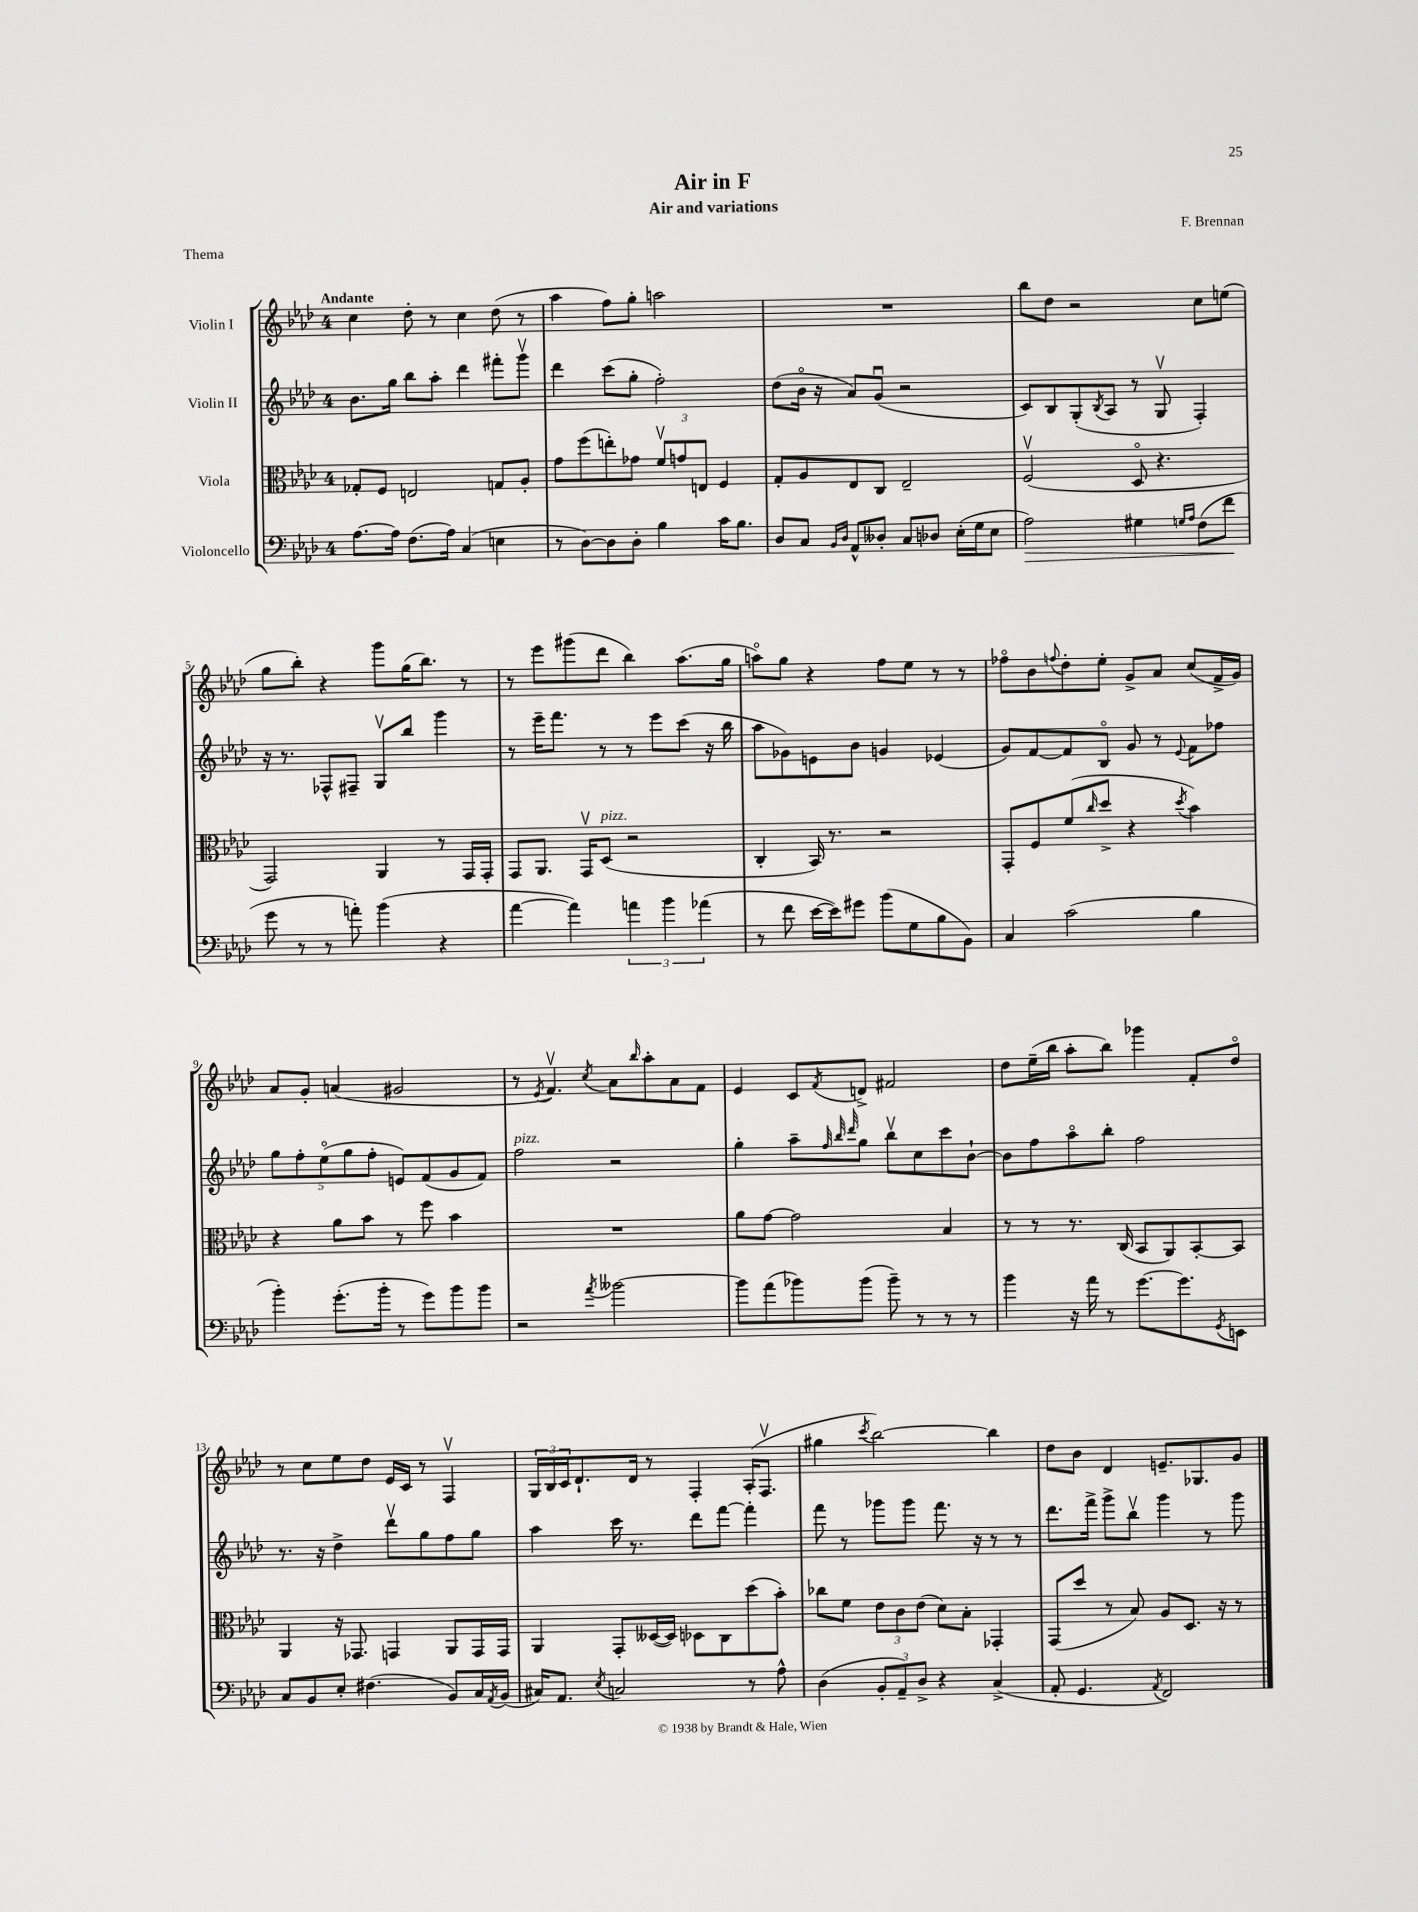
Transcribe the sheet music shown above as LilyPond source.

\header { title = "Air in F" composer = "F. Brennan" subtitle = "Air and variations" piece = "Thema" }
<<
\new StaffGroup <<
\new Staff = "s0" \with { instrumentName = "Violin I" } {
    \clef treble \key aes \major \once \override Staff.TimeSignature.style = #'single-digit \time 4/4 \tempo "Andante"
    c''4 des''8-. r8 c''4 des''8( r8 |
    aes''4 f''8) g''8-. a''2 |
    R1 |
    bes''8 des''8 r2 c''8 e''8( |
    g''8 bes''8-.) r4 g'''8 g''16( bes''8.) r8 |
    r8 ees'''8 gis'''8( des'''8 bes''4) aes''8.( g''16 |
    a''8\flageolet) g''8 r4 f''8 ees''8 r8 r8 |
    fes''8\flageolet bes'8 \appoggiatura { f''8 } des''8-. ees''8-. g'8-> aes'8 c''8( f'16-> g'16) |
    aes'8 g'8-. a'4( gis'2 |
    r8 \acciaccatura { ees'8 } f'4.\upbow) \acciaccatura { c''8 } aes'8 \grace { bes''16 } aes''8-. aes'8 f'8 |
    ees'4 c'8 \acciaccatura { f'8 } d'8-> fis'2 |
    des''8 ees''16--( bes''16 aes''8-. bes''8) ges'''4 f'8-. des''8\flageolet |
    r8 c''8 ees''8 des''8 ees'16 c'16 r8 f4\upbow |
    \tuplet 3/2 { g16 bes16 c'16 } des'8.-! des'16 r8 f4-. aes16-.( f8.\upbow |
    gis''4 \acciaccatura { c'''8 } bes''2~) bes''4 |
    des''8 bes'8 des'4 e'8.-- ges8. g'8 \bar "|." |
}
\new Staff = "s1" \with { instrumentName = "Violin II" } {
    \clef treble \key aes \major \once \override Staff.TimeSignature.style = #'single-digit \time 4/4
    bes'8. g''16 bes''8 aes''8-. des'''4 fis'''8-. g'''8\upbow |
    des'''4 c'''8( g''8-. f''2-.) |
    des''8( bes'16\flageolet r16 aes'8) g'8\downbow( r2 |
    c'8) bes8 g8-.( \acciaccatura { bes8 } aes8 r8 g8\upbow f4-.) |
    r16 r8. fes8-^ fis8-- g8\upbow bes''8 g'''4 |
    r8 ees'''16-- f'''8. r8 r8 ees'''8 c'''8( r16 bes''16 |
    aes''8 ges'8) e'8 bes'8 g'4 ees'4( |
    g'8) f'8~ f'8 bes8\flageolet g'8 r8 \appoggiatura { ees'8 } f'8 fes''8 |
    \tuplet 5/4 { g''8 f''8-. ees''8\flageolet( g''8 f''8-. } e'8) f'8( g'8 f'8) |
    f''2^\markup { \italic "pizz." } r2 |
    g''4-. aes''8-- \grace { f''32 bes''32 des'''32 } g''8 bes''8\upbow c''8 c'''8 bes'8~-! |
    bes'8 f''8 aes''8\flageolet bes''8-. f''2 |
    r8. r16 des''4-> des'''8\upbow g''8 f''8 g''8 |
    aes''4 c'''16 r8. des'''8 f'''8~ f'''4-. |
    f'''8 r8 ges'''8 ges'''8 f'''8. r16 r8 r8 |
    des'''8. f'''16-> g'''8-> bes''8\upbow g'''4 r8 g'''8 \bar "|." |
}
\new Staff = "s2" \with { instrumentName = "Viola" } {
    \clef alto \key aes \major \once \override Staff.TimeSignature.style = #'single-digit \time 4/4
    ges8-. f8 e2 g8 aes8-. |
    g'8 f''8( e''8-.) ges'8 \tuplet 3/2 { f'8\upbow g'8 e8 } f4 |
    g8-. aes8 ees8 c8 ees2-- |
    f2\upbow( des8\flageolet r4. |
    g,2) aes,4 r8 g,16 g,16-. |
    g,8 aes,8. g,16\upbow des8^\markup { \italic "pizz." }( r2 |
    c4-. bes,16) r8. r2 |
    g,8-. f8 f'8( \grace { c''16 } des''8-> r4 \acciaccatura { des''8 } bes'4) |
    r4 aes'8 bes'8 r8 f''8 bes'4 |
    R1 |
    aes'8 g'8~ g'2 bes4 |
    r8 r8 r8. c16( bes,8 aes,8) bes,8~-. bes,8 |
    aes,4 r16 ges,8. g,4 aes,8 g,16 g,16 |
    aes,4 g,8-. deses16~( deses16) des8 c8 des''8( bes'8-.) |
    ces''8 f'8 \tuplet 3/2 { ees'8 c'8 ees'8( } des'8) bes8-. ges,4-. |
    g,8( des''8 r8 bes8) aes8 des8. r16 r8 \bar "|." |
}
\new Staff = "s3" \with { instrumentName = "Violoncello" } {
    \clef bass \key aes \major \once \override Staff.TimeSignature.style = #'single-digit \time 4/4
    aes8.~ aes16 f8.( aes16) c4( e4 |
    r8 des8~) des8 des8-. bes4 c'16 bes8. |
    des8 c8 \grace { bes,16 des16 } aes,8-^ deses8-. c8 des8 ees16-.( g16 ees8 |
    aes2\>) gis4 \grace { g16 aes16 } f8( f'8\! |
    g'8 r8 r8 a'8-.) bes'4( r4 |
    aes'4~ aes'4) \tuplet 3/2 { a'4 bes'4 aes'4( } |
    r8 f'8 ees'16~ ees'16) gis'8 bes'8( g8 bes8 bes,8) |
    c4 c'2( bes4 |
    bes'4-.) g'8.-.( bes'16-. r8 g'8) bes'8 bes'8 |
    r2 \acciaccatura { aes'8 } beses'2~ |
    beses'8 aes'8( bes'8) bes'8( bes'8--) r8 r8 r8 |
    bes'4 r16 aes'16 r8 g'8.~ g'8. \acciaccatura { g,8 } e,8 |
    c8 bes,8 ees8-. fis4.( bes,8) c16 \acciaccatura { aes,8 } bes,16( |
    cis16) aes,8. \acciaccatura { ees8 } c2 r8 aes8-^ |
    des4( \tuplet 3/2 { bes,8-. aes,8--) des8-> } r4 c4->( |
    aes,8-. g,4. \acciaccatura { aes,8 } f,2) \bar "|." |
}
>>
>>
